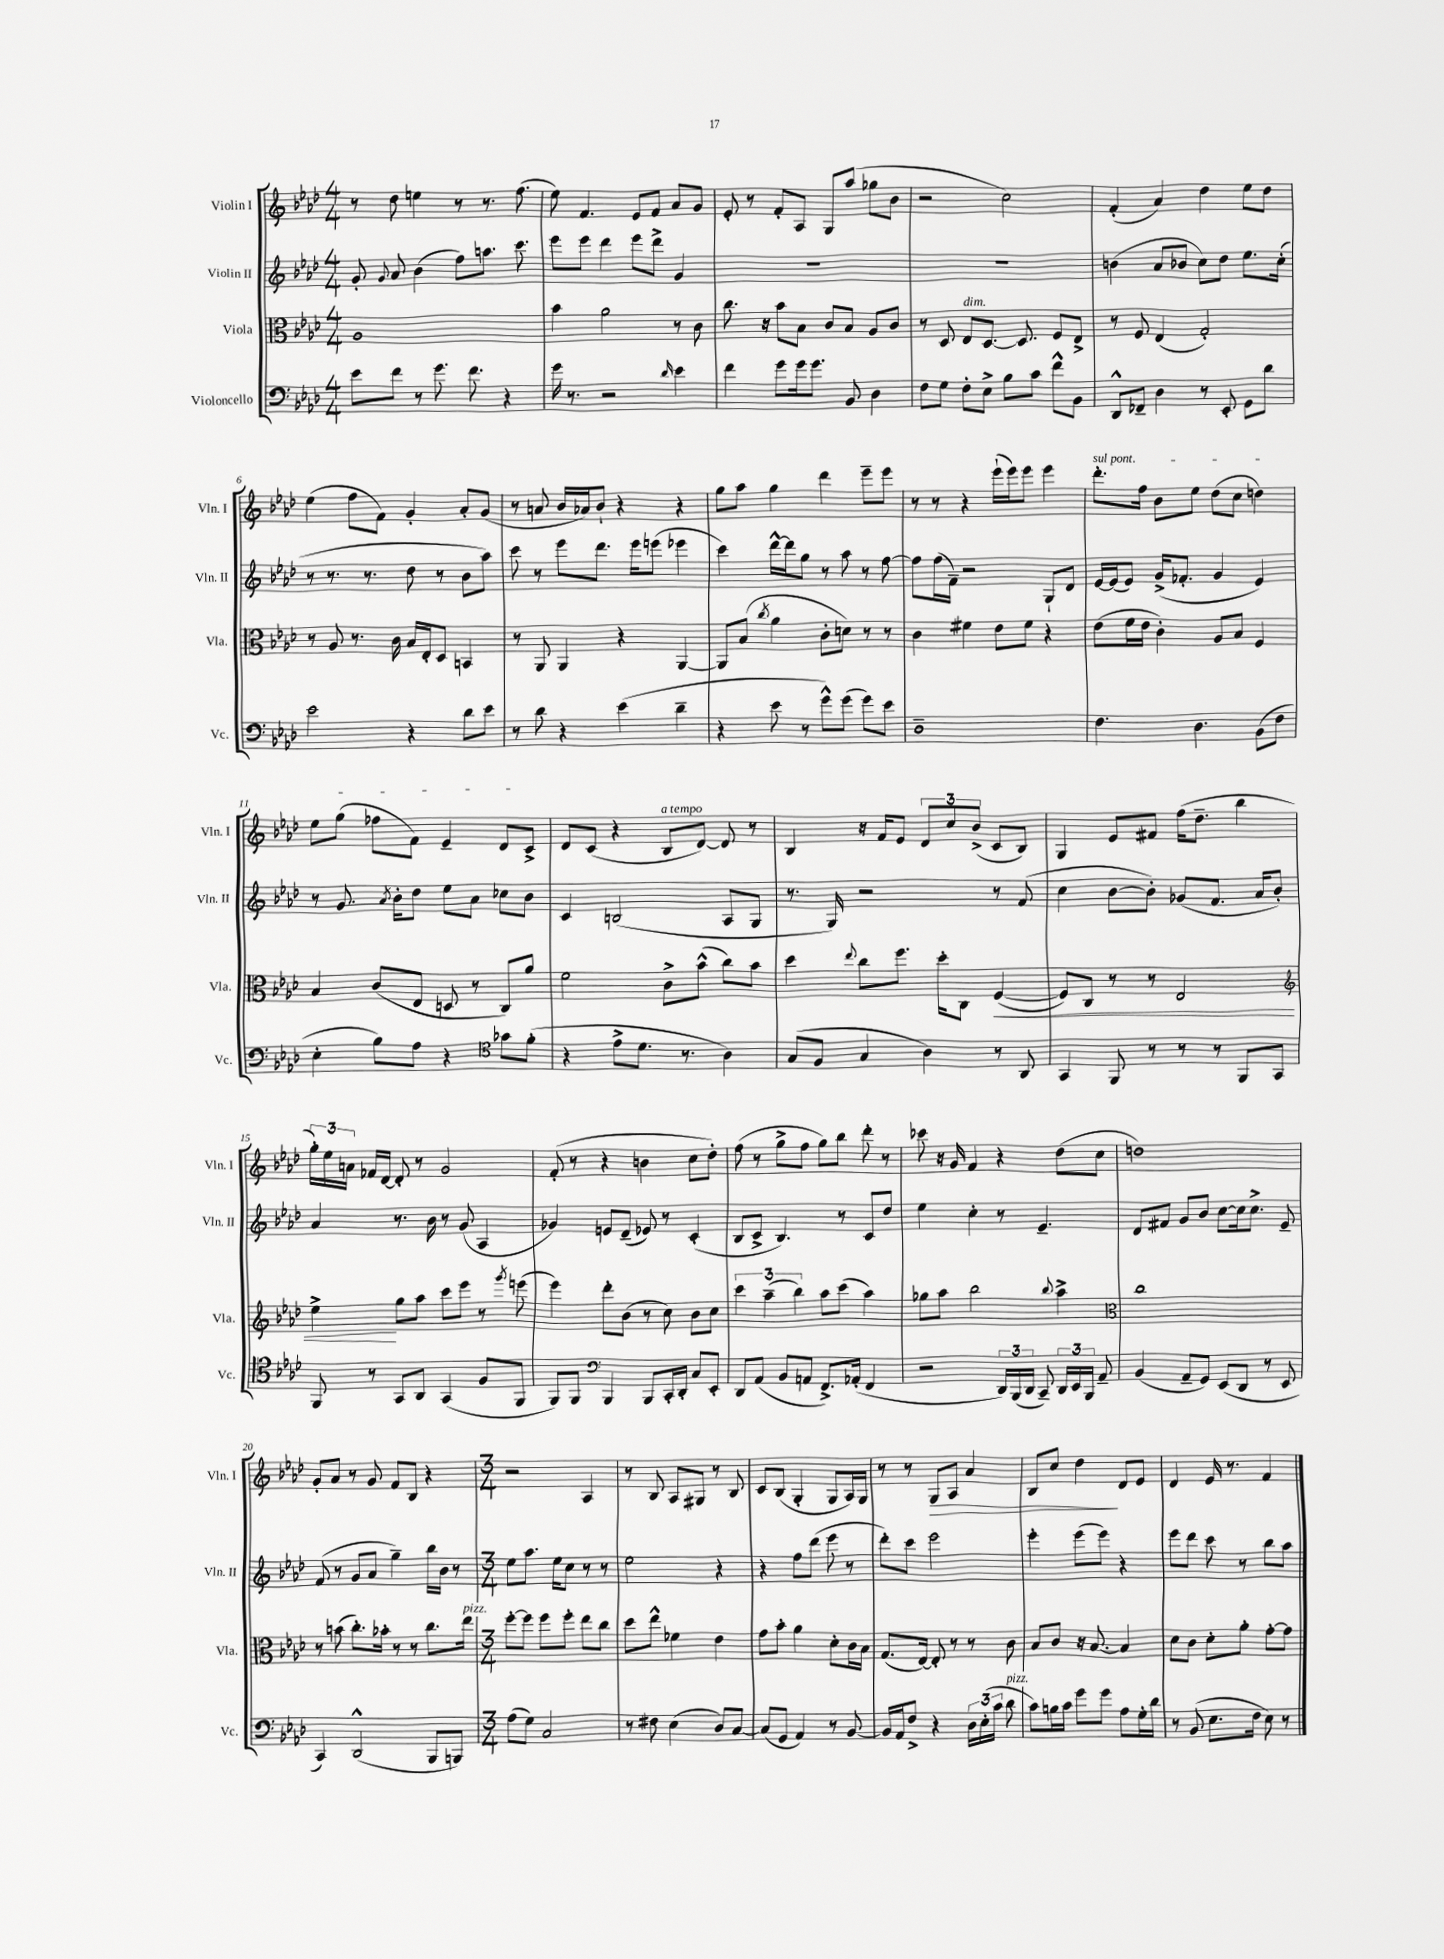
<<
\new StaffGroup <<
\new Staff = "s0" \with { instrumentName = "Violin I" shortInstrumentName = "Vln. I" } {
    \clef treble \key aes \major \numericTimeSignature \time 4/4
    \autoBeamOff r8 des''8 e''4 r8 r8. f''8.( |
    ees''8) f'4. ees'8[ f'8] aes'8[ g'8] |
    ees'8-. r8 f'8[-. aes8] g8[ aes''8]( ges''8[ bes'8] |
    r2 c''2) |
    f'4-.( aes'4) des''4 ees''8[ des''8] |
    ees''4( f''8[ f'8]) g'4-. aes'8[-. g'8]( |
    r8 a'8 bes'16[ aes'16) bes'8]-! r4 r4 |
    g''8[ aes''8] g''4 des'''4 ees'''8[-- ees'''8] |
    r8 r8 r4 ees'''16[-!( ees'''16) ees'''8] ees'''4 |
    \once \override TextSpanner.bound-details.left.text = \markup { \italic "sul pont." } des'''8.[-.\startTextSpan f''16] bes'8[ ees''8] des''8[( c''8] d''4) |
    ees''8[ g''8]( fes''8[ f'8]) ees'4-- des'8[ c'8]->\stopTextSpan |
    des'8[ c'8]( r4 bes8[^\markup { \italic "a tempo" } des'8]~) des'8 r8 |
    bes4 r16 f'16[ ees'8] \tuplet 3/2 { des'8[ c''8 bes'8]->( } c'8[ bes8]) |
    g4 ees'8[ fis'8] f''16[( des''8.]-- bes''4 |
    \tuplet 3/2 { g''16[-.) ees''16 a'16] } fes'16[ des'16]~ des'8-. r8 g'2 |
    f'8-.( r8 r4 b'4 c''8[ des''8]-.) |
    f''8( r8 g''8[-> f''8] g''8[) bes''8] des'''8-. r8 |
    ces'''8 r16 g'16 f'4 r4 des''8[( c''8] |
    d''1) |
    g'8[-. aes'8] r8 g'8 f'8[ bes8] r4 |
    \numericTimeSignature \time 3/4 r2 aes4 |
    r8 bes8 aes8[ gis8] r8 bes8 |
    c'8[ bes8]( g4-. g8[ aes16) g16] |
    r8 r8 g8[\> aes8] aes'4 |
    bes8[ c''8] des''4\! des'8[ ees'8] |
    des'4 ees'16 r8. f'4 \bar "|." |
}
\new Staff = "s1" \with { instrumentName = "Violin II" shortInstrumentName = "Vln. II" } {
    \clef treble \key aes \major \numericTimeSignature \time 4/4
    \autoBeamOff g'8-. \appoggiatura { g'8 } aes'8 bes'4( f''8[) a''8.] c'''8. |
    ees'''8[ ees'''8] des'''4 ees'''8[ des'''8]-> g'4 |
    R1 |
    R1 |
    b'4( aes'8[ bes'8] c''8[) des''8] ees''8.[ c''16]-.( |
    r8 r8. r8. des''8 r8 bes'8[ aes''8]) |
    c'''8 r8 ees'''8[ des'''8.] ees'''16[ e'''8]( ees'''4 |
    c'''4) des'''16[~-^ des'''16 g''8] r8 aes''8 r8 f''8~ |
    f''8[ f''16( f'16]--) r2 g8[-! des'8] |
    ees'16[~ ees'16( ees'8]) g'16[->( fes'8.]-. g'4 ees'4) |
    r8 g'8. \acciaccatura { aes'8 } bes'16[-. des''8] ees''8[ aes'8] ces''8[ bes'8] |
    c'4 b2( aes8[ g8] |
    r8. g16) r2 r8 f'8( |
    c''4 bes'8[~ bes'8]-.) ges'8[( f'8.] aes'16[ bes'8]-.) |
    aes'4 r8. bes'16 r8 g'8( aes4 |
    ges'4) e'8[ des'8]--( ees'8) r8 c'4-.( |
    bes8[ c'8]-> bes4.) r8 c'8[ des''8] |
    ees''4 c''4-. r8 ees'4.-- |
    des'8[ fis'8] g'8[ bes'8] c''8[~ c''16 c''8.]-> ees'8-- |
    f'8( r8 g'8[ aes'8] g''4--) bes''16[ bes'16] r8 |
    \numericTimeSignature \time 3/4 ees''8[ aes''8.] ees''16[ c''8] r8 r8 |
    ees''2 r4 |
    r4 f''8[ des'''8]( ees'''8 r8 |
    des'''8[-.) c'''8] ees'''2 |
    ees'''4-. ees'''8[( ees'''8]) r4 |
    ees'''8[ des'''8] c'''8 r8 bes''8[ aes''8] \bar "|." |
}
\new Staff = "s2" \with { instrumentName = "Viola" shortInstrumentName = "Vla." } {
    \clef alto \key aes \major \numericTimeSignature \time 4/4
    \autoBeamOff aes1 |
    bes'4 aes'2 r8 c'8 |
    c''8. r16 bes'8[ bes8] c'8[ bes8] aes8[ c'8] |
    r8 des8 ees8[^\markup { \italic "dim." } des8.]~ des8. f8[ ees8]-> |
    r8 f8 ees4( g2-.) |
    r8 aes8 r8. c'16 bes16[ ees16-. des8] b,4 |
    r8 aes,8 aes,4 r4 aes,4~ |
    aes,8[ bes8]( \acciaccatura { c''8 } aes'4 c'8[-. d'8]) r8 r8 |
    c'4 fis'4 ees'8[ fis'8] r4 |
    ees'8[( f'16 ees'16] c'4-.) aes8[ bes8] f4 |
    bes4 c'8[( ees8] d8 r8 c8[) aes'8] |
    f'2 c'8[-> bes'8]-^( c''8[) bes'8] |
    des''4 \appoggiatura { ees''8 } c''8[ f''8.] des''16[-. c8] f4~\<( |
    f8[) c8] r8 r8 ees2 |
    \clef treble ees''4->\! g''8[ aes''8] c'''8[ ees'''8] r8 \acciaccatura { g'''8 } e'''8( |
    ees'''4) des'''8[-. bes'8]( r8 c''8) bes'8[ c''8] |
    \tuplet 3/2 { c'''4 aes''4--( bes''4) } aes''8[ c'''8]( aes''4) |
    ges''8[ aes''8] bes''2 \appoggiatura { bes''8 } aes''4-> |
    \clef alto c''1 |
    r8 b'8( c''8.[-.) bes'16]-. r8 r8 c''8.[ ees''16]^\markup { \italic "pizz." } |
    \numericTimeSignature \time 3/4 f''8[~-. f''8] f''8[ f''8]-. ees''8[ c''8] |
    des''8[ ees''8]-^ fes'4 ees'4 |
    g'8[ bes'8]-. aes'4 des'8[-. c'16 bes16] |
    g8.[( ees16]~) ees8-. r8 r8 c'8 |
    bes8[ c'8] r16 bes8.~ bes4 |
    des'8[ c'8] des'8[-. aes'8]-. g'8[~-. g'8] \bar "|." |
}
\new Staff = "s3" \with { instrumentName = "Violoncello" shortInstrumentName = "Vc." } {
    \clef bass \key aes \major \numericTimeSignature \time 4/4
    \autoBeamOff ees'8[ f'8] r8 g'8. f'8. r4 |
    g'16 r8. r2 \grace { des'16 } ees'4 |
    f'4 g'8[ g'16 g'8.] bes,8 des4 |
    f8[ g8] f8[-. ees8]-> bes8[ c'8] f'8[-^ bes,8] |
    des,8[-^ fes,8]-- des4 r8 ees,8-. g,8[ des'8] |
    ees'2 r4 des'8[ ees'8] |
    r8 des'8 r4 ees'4( des'4-- |
    r4 ees'8 r8 g'8[-^) g'8]( g'8[) ees'8] |
    des1-- |
    f4. des4. bes,8[( f8] |
    ees4-. bes8[) aes8] r4 \clef tenor ges'8[ f'8]-.( |
    r4 ees'8[-> des'8.] r8. aes4) |
    g8[( f8] g4 aes4) r8 aes,8 |
    g,4 f,8 r8 r8 r8 f,8[ g,8] |
    f,8 r8 g,8[ aes,8] g,4( f8[ f,8] |
    f,8[) f,8] \clef bass bes,,4 bes,,8[ c,16-. des,16]-. c8[ ees,8]-. |
    des,8[ aes,8]( bes,8[ a,8] f,8.[->) aes,16]-.( f,4 |
    r2 \tuplet 3/2 { des,16[) bes,,16( des,16] } c,8--) \tuplet 3/2 { des,16[ ees,16 bes,,16] } aes,8-- |
    bes,4( aes,8[-- g,8]) ees,8[( des,8] r8 ees,8 |
    c,4) des,2-^( bes,,8[ b,,8]) |
    \numericTimeSignature \time 3/4 aes8[( g8]) c2 |
    r8 fis8 ees4( des8[) c8]~ |
    c8[( g,8] aes,4) r8 bes,8~ |
    bes,16[ aes,16 f8]-> r4 \tuplet 3/2 { des16[ ees16-.( c'16] } des'8^\markup { \italic "pizz." } |
    c'8[) b16 c'16] g'8[ g'8] aes8[ g16-. des'16] |
    r8 bes,8( ees8.[ f16] ees8) r8 \bar "|." |
}
>>
>>
